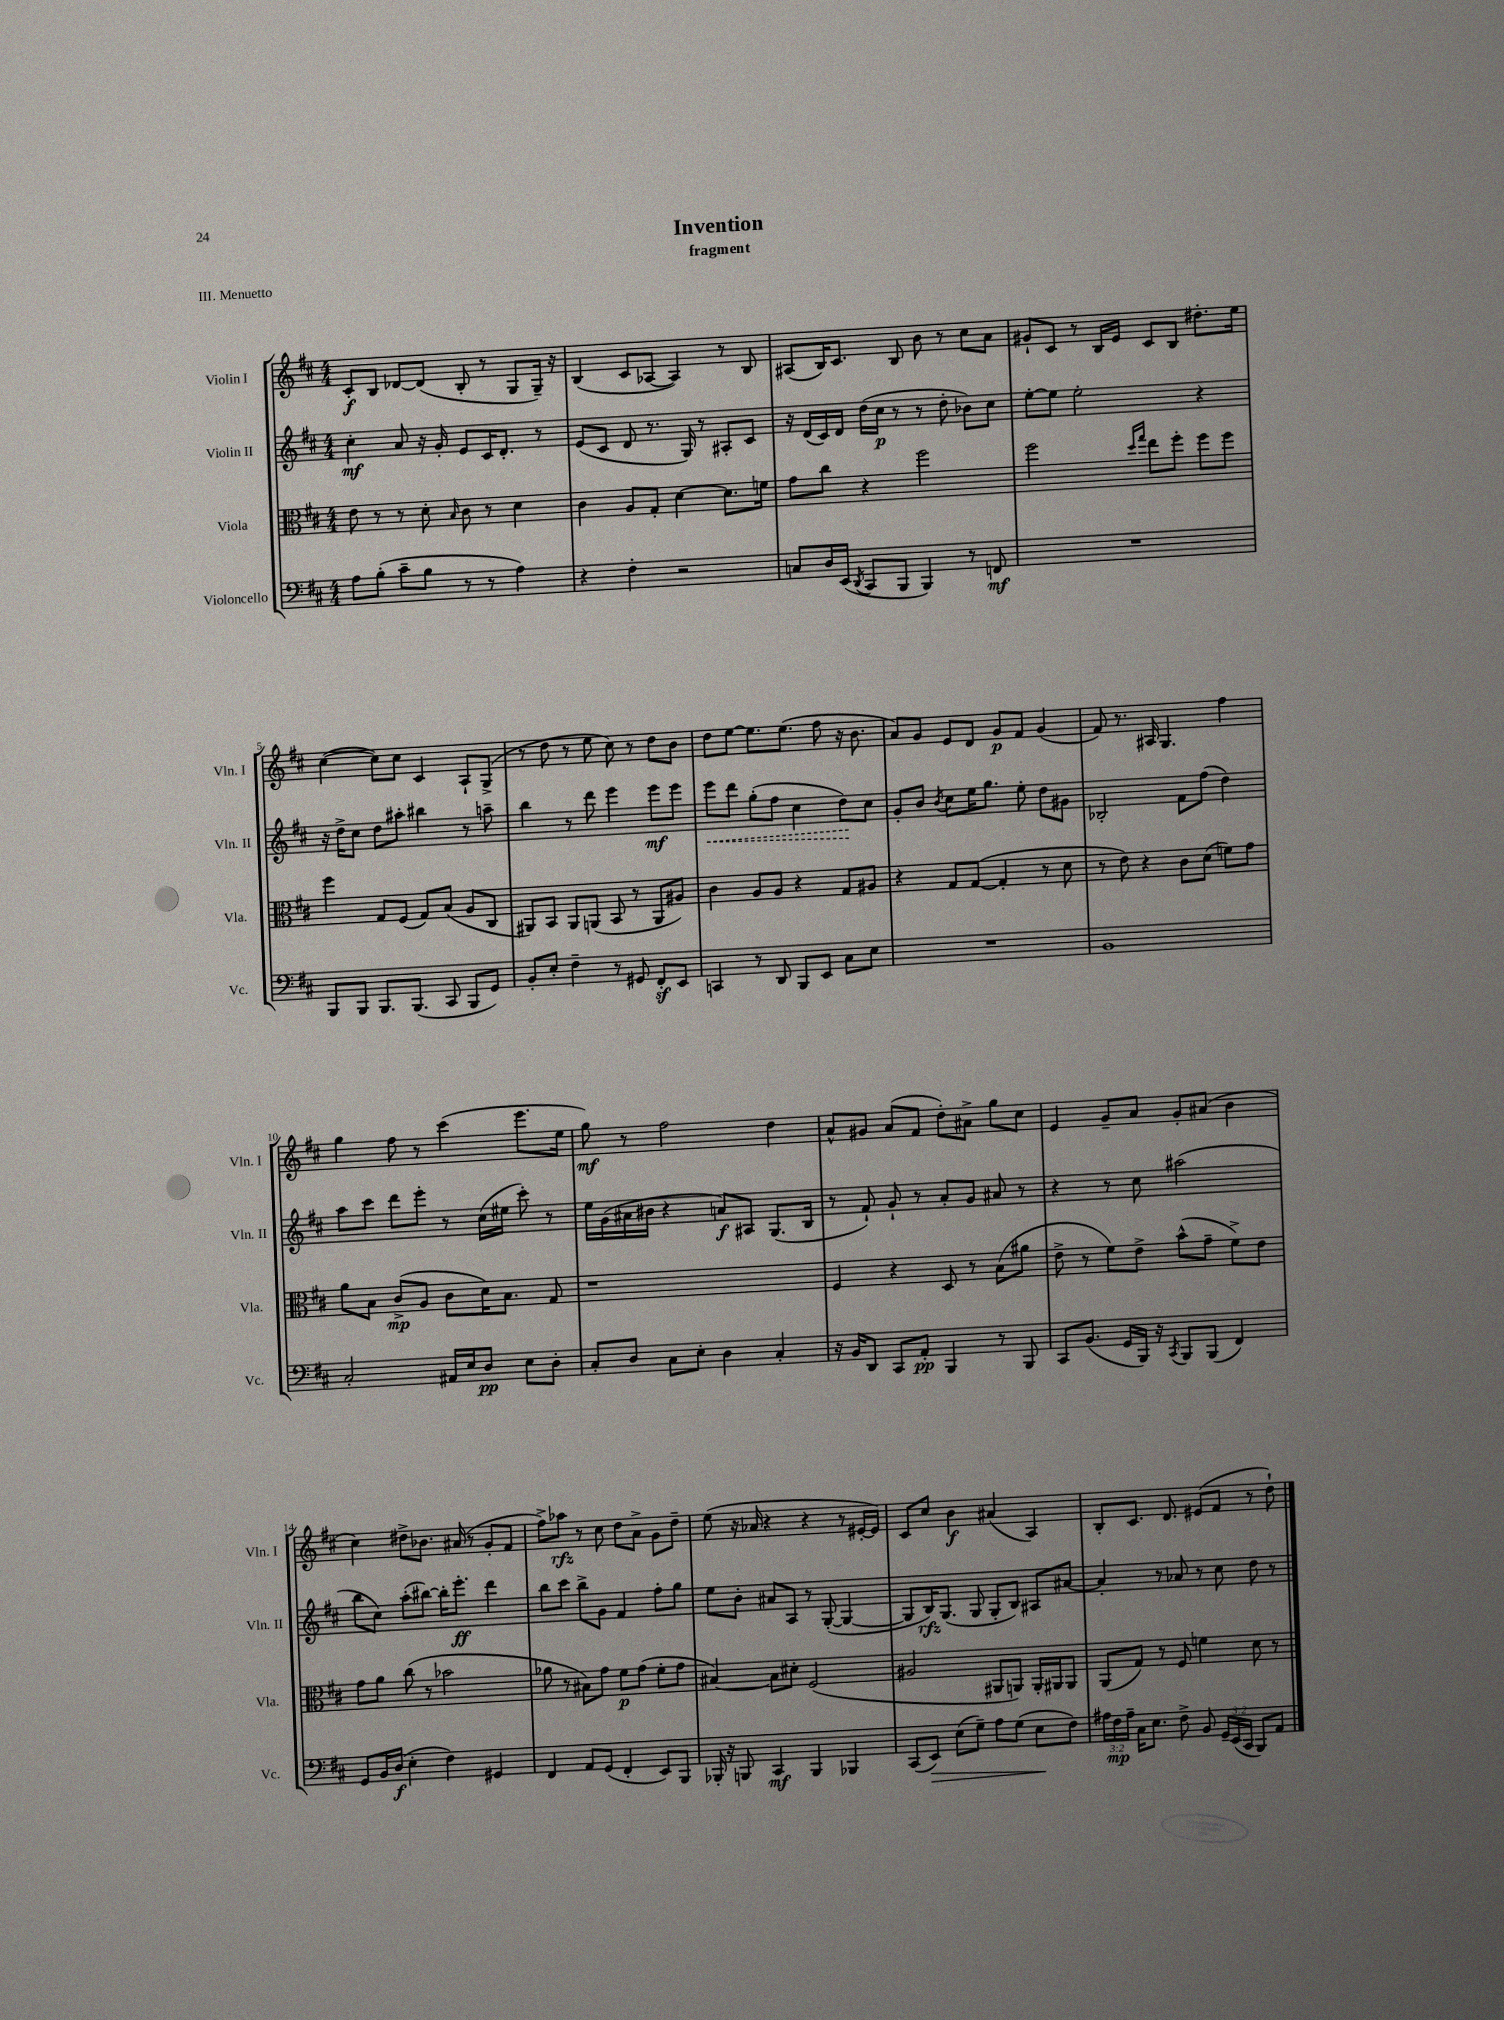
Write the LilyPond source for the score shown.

\header { title = "Invention" subtitle = "fragment" piece = "III. Menuetto" }
<<
\new StaffGroup <<
\new Staff = "s0" \with { instrumentName = "Violin I" shortInstrumentName = "Vln. I" } {
    \clef treble \key d \major \numericTimeSignature \time 4/4
    \autoBeamOff cis'8[-.\f b8] des'8[~ des'8]( b8-. r8 g8[ g16]--) r16 |
    b4( cis'8[ aes8]~ aes4) r8 b8 |
    ais8[( b16) cis'8.] b8 b'8 r8 cis''8[ a'8] |
    gis'8[-! cis'8] r8 b16[ e'16] cis'8[ b8] dis''8.[-. e''16] |
    cis''4~( cis''8[) cis''8] cis'4 a8[-! g8]->( |
    r8 d''8 r8 e''8 cis''8) r8 d''8[ b'8] |
    d''8[ e''8]~ e''8.[ e''8.]( fis''8 r16 b'8. |
    a'8[) g'8] e'8[ d'8] g'8[\p fis'8] g'4( |
    fis'8) r8. ais16 g4. fis''4 |
    g''4 fis''8 r8 cis'''4( e'''8.[ e''16] |
    g''8\mf) r8 fis''2 d''4 |
    a'8[-^ gis'8] a'8[( fis'8] d''8[-.) ais'8]-> g''8[ cis''8] |
    e'4 g'8[-- a'8] g'8[-. ais'8]( b'4 |
    cis''4) dis''8[-> bes'8.] ais'16( r8 g'8[-. fis'8] |
    fis''8[->) aes''8]\rfz r8 cis''8 d''8[ a'8]-> g'8[ d''8]-- |
    e''8( r16 aes'16 r4 r4 r8 eis'16[~-. eis'16]) |
    cis'8[ cis''8] b'4\f ais'4( a4) |
    b8[-. cis'8.] d'8. eis'8[( fis'8] r8 d''8-!) \bar "|." |
}
\new Staff = "s1" \with { instrumentName = "Violin II" shortInstrumentName = "Vln. II" } {
    \clef treble \key d \major \numericTimeSignature \time 4/4
    \autoBeamOff cis''4-.\mf a'8 r16 g'16-. e'8[ cis'16 d'8.]-. r8 |
    e'8[( cis'8] d'8 r8. g16) r8 ais8[-. cis'8] |
    r16 d'16[( cis'16) d'16] d''16[( cis''16]\p r8 r8 d''8-. bes'8[) cis''8] |
    e''8[~-. e''8] e''2-. r4 |
    r16 d''16[-> cis''8] d''8[ ais''8]-. bis''4 r8 a''8-- |
    b''4 r8 d'''8 e'''4 e'''8[\mf e'''8] |
    \once \override Hairpin.style = #'dashed-line e'''8[\< d'''8] g''8[-.( fis''8] cis''4 d''8[\!) cis''8] |
    g'8[-. b'8] \acciaccatura { b'8 } cis''8[ e''16 g''8.] e''8-. d''8[ gis'8] |
    bes2-. fis'8[ fis''8]( d''4) |
    a''8[ cis'''8] d'''8[ e'''8]-. r8 cis''16[( eis''16] cis'''8-.) r8 |
    e''16[ g'16( ais'16 bis'16] r4 a'8[\f) ais8] g8.[( b16] |
    r8 fis'8-!) g'8-! r8 a'8[-. g'8] ais'8 r8 |
    r4 r8 cis''8 ais''2( |
    b''8[ cis''8]) a''8[-.( bis''8]~) bis''16[-. e'''8.]-.\ff d'''4 |
    b''8[ cis'''8] b''8[-> g'8] fis'4 fis''8[-. g''8] |
    e''8[ b'8]-. ais'8[ a8] r8 g8~-.( g4~ |
    g8[ b16\rfz) g8.]( g8 g8[-. b8]) ais8[ ais'8]~ |
    ais'4-. r8 aes'8 r8 cis''8 d''8 r8 \bar "|." |
}
\new Staff = "s2" \with { instrumentName = "Viola" shortInstrumentName = "Vla." } {
    \clef alto \key d \major \numericTimeSignature \time 4/4
    \autoBeamOff e'8 r8 r8 d'8-. \grace { b16 } cis'8 r8 d'4 |
    cis'4 a8[ g8]-. d'4~ d'8.[ f'16] |
    g'8[ cis''8] r4 fis''2 |
    fis''2 \grace { d''16[ g''16] } e''8[ fis''8]-. fis''8[ fis''8] |
    fis''4 g8[ fis8]( g8[) b8]( a8[ cis8] |
    ais,8[) b,8] ais,8[ a,8]( b,8 r8 a,8[ ais8]) |
    cis'4 a8[ a8] r4 g8[ ais8] |
    r4 g8[ g8]~( g4-. r8 d'8 |
    r8 e'8) r4 cis'8[ d'8]( f'8[) g'8] |
    a'8[ b8] cis'8[->\mp( a8] cis'8[ d'16) b8.] g8 |
    r1 |
    fis4 r4 d8 r8 b8[( ais'8] |
    e'8-> r8 fis'8[) e'8]-> b'8[-^( g'8]-- fis'8[->) e'8] |
    g'8[ a'8] cis''8( r8 bes'2 |
    aes'8 r8 bis8[) g'8] fis'8[\p g'8]( fis'8[-. g'8] |
    bis4~) bis8[ dis'8]-. fis2( |
    ais2 ais,8[ a,8]) a,16[-. ais,16 ais,8] |
    a,8[( g8]) r8 fis8 f'4 d'8 r8 \bar "|." |
}
\new Staff = "s3" \with { instrumentName = "Violoncello" shortInstrumentName = "Vc." } {
    \clef bass \key d \major \numericTimeSignature \time 4/4 \override Staff.TupletNumber.text = #tuplet-number::calc-fraction-text
    \autoBeamOff a8[ b8]-.( cis'8[-- b8] r8 r8 a4) |
    r4 fis4-. r2 |
    c8[ d16 e,16]( \acciaccatura { d,8 } cis,8[ b,,8] b,,4) r8 f,8\mf |
    R1 |
    b,,8[ b,,8] b,,8.[ b,,8.]( cis,8 b,,8[ g,8]) |
    b,8[-. e8]-. fis4-- r8 gis,8 fis,8[-.\sf e,8] |
    c,4 r8 d,8 b,,8[ e,8] cis8[ e8] |
    R1 |
    b,1 |
    cis2-. ais,16[ e16 d8]\pp e8[ d8]-. |
    cis8[-. d8] cis8[ e8]-. d4 cis4-. |
    r16 b,16[ d,8] cis,8[ a,8]-.\pp b,,4 r8 b,,8 |
    cis,8[ b,8.]( g,16[ b,,16]) r16 \acciaccatura { cis,8 } b,,8[ b,,8]( fis,4) |
    g,8[ b,16 d16]\f( e4-. fis4) gis,4 |
    fis,4 a,8[ g,8]( fis,4-. e,8[) b,,8] |
    bes,,16-. r16 b,,8 cis,4\mf b,,4 bes,,4 |
    cis,8[( e,8]\>) e8[( g8]--) a8[ g8]( e8[\! fis8]) |
    \tuplet 3/2 { ais16[ fis16\mp ais16]-- } cis16[ e8.] fis8-> b,8 \tuplet 3/2 { g,16[-- e,16( cis,16] } b,,8[) a,8] \bar "|." |
}
>>
>>
